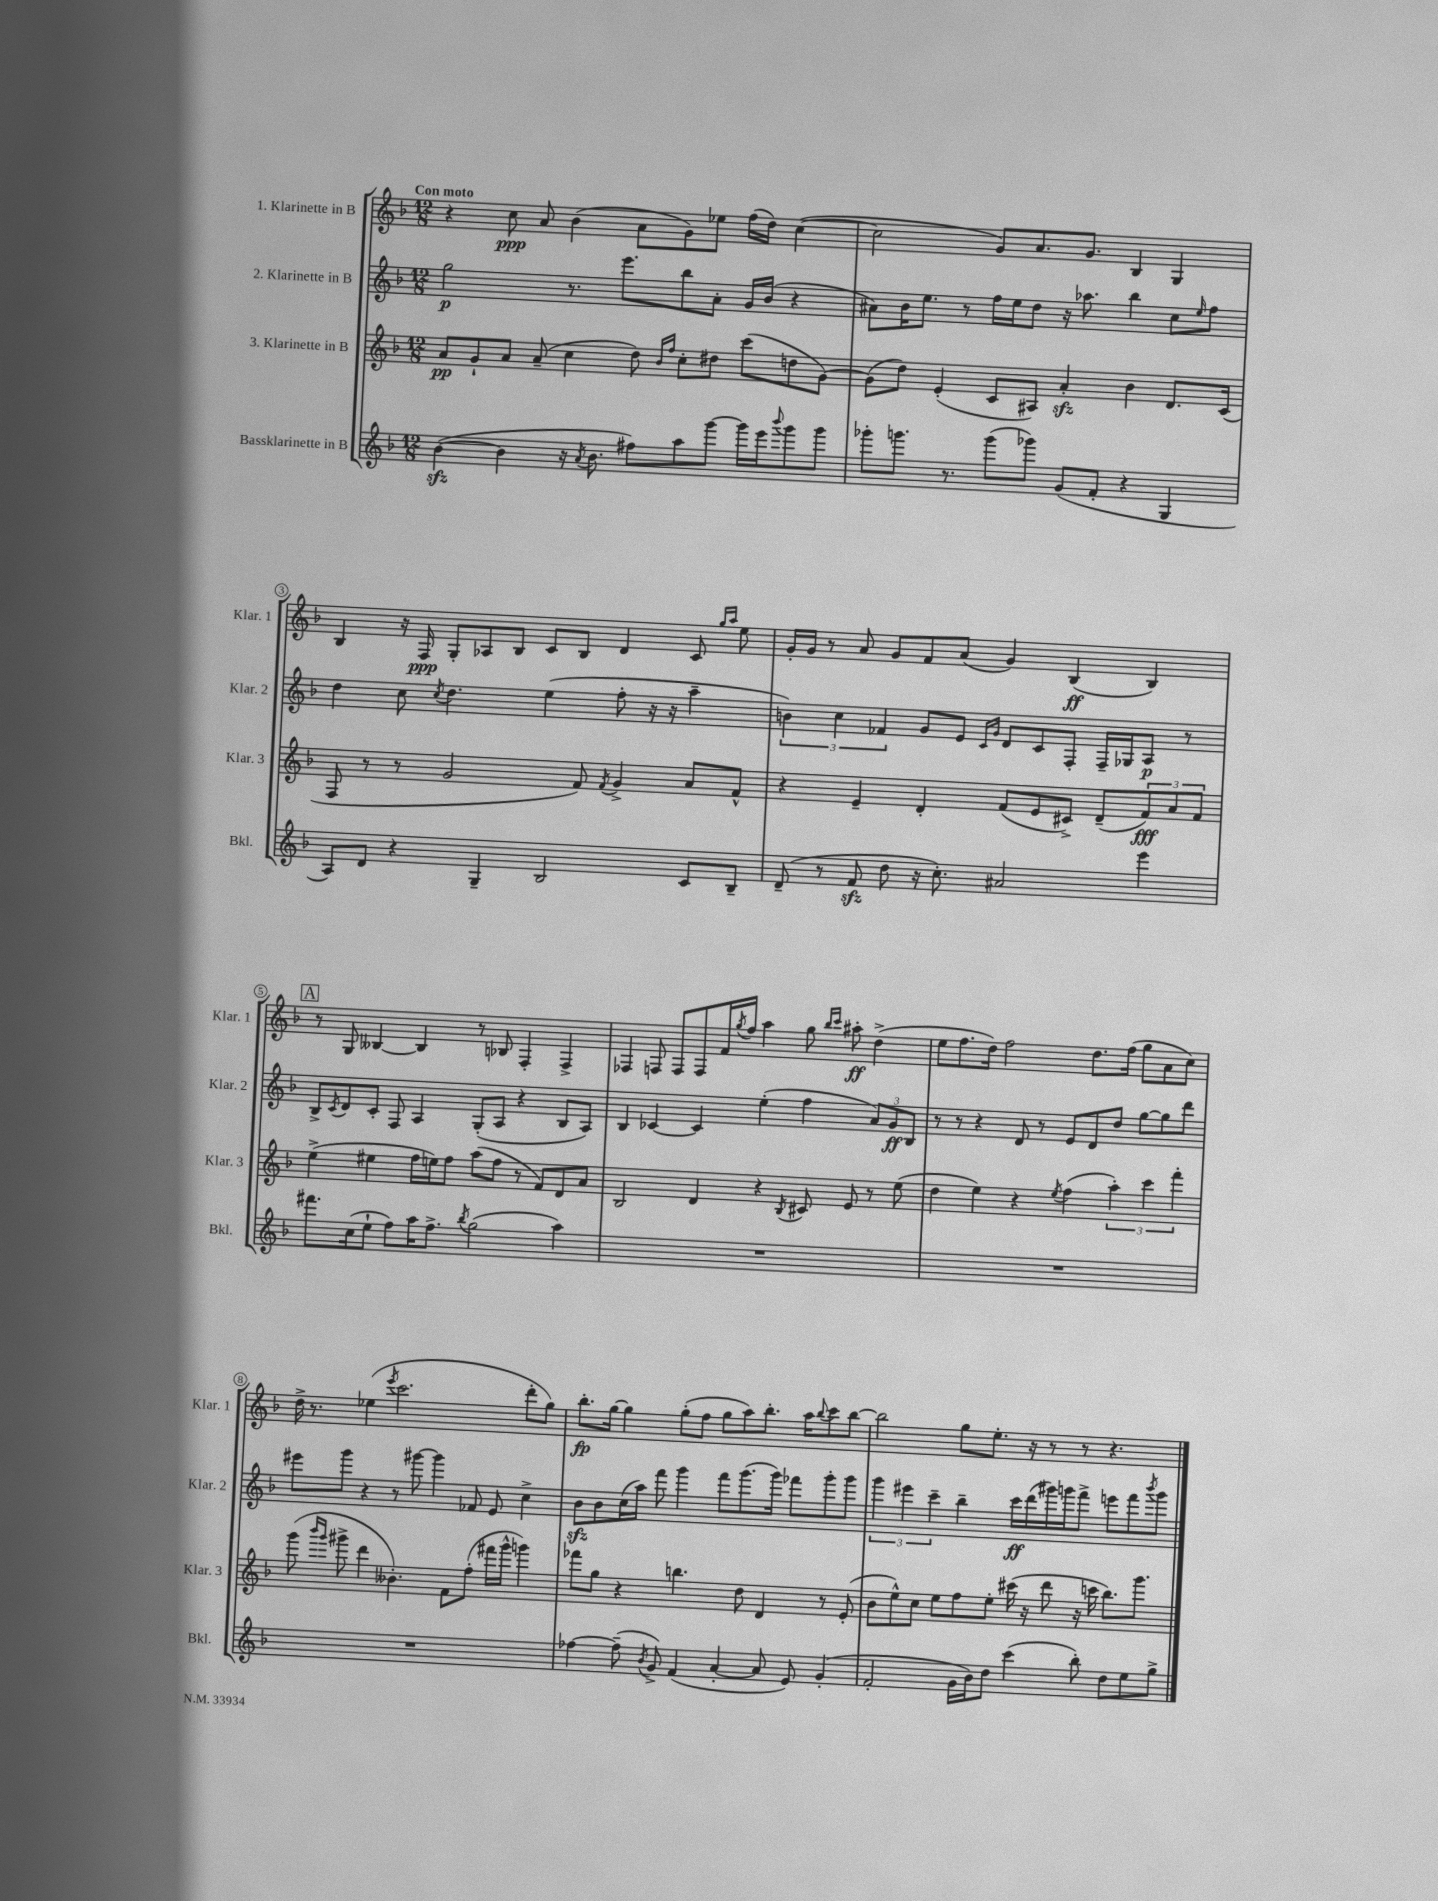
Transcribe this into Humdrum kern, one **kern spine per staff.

**kern	**kern	**dynam	**kern	**dynam	**kern	**dynam
*part4	*part3	*part3	*part2	*part2	*part1	*part1
*staff4	*staff3	*staff3	*staff2	*staff2	*staff1	*staff1
*I"Bassklarinette in B	*I"3. Klarinette in B	*	*I"2. Klarinette in B	*	*I"1. Klarinette in B	*
*I'Bkl.	*I'Klar. 3	*	*I'Klar. 2	*	*I'Klar. 1	*
*clefG2	*clefG2	*	*clefG2	*	*clefG2	*
*k[b-]	*k[b-]	*	*k[b-]	*	*k[b-]	*
*M12/8	*M12/8	*	*M12/8	*	*M12/8	*
=1	=1	=1	=1	=1	=1	=1
!	!	!	!	!	!LO:TX:a:B:t=Con moto	!
([4b-zz\	8a/L	pp	2gg\	p	4r	.
.	8g`/	.	.	.	.	.
4b-\]	8a/J	.	.	.	8cc\	ppp
.	(8a~/	.	.	.	8a/	.
16r	4cc\	.	8.r	.	(4b-\	.
8qa/	.	.	.	.	.	.
8.b-\	.	.	.	.	.	.
.	.	.	8.eee\L	.	.	.
8ff#X\L)	8dd\)	.	.	.	8a\L	.
.	16qqb-/LL	.	.	.	.	.
.	16qqff/JJ	.	.	.	.	.
8aa\	8cc'\L	.	8bb-\	.	8g\)	.
[8ggg\J	8dd#X\J	.	8a'\J	.	8ee-X\J	.
16ggg\LL]	(8ccc\L	.	16g/LL	.	(16ff\LL	.
16eee\J	.	.	(16b-/JJ	.	16dd\JJ)	.
8qqbbb-/	.	.	.	.	.	.
8ggg\	8ddn\	.	4r	.	([4cc\	.
8ggg\J	[8g\J)	.	.	.	.	.
=2	=2	=2	=2	=2	=2	=2
8ggg-X'\L	(8g\L]	.	8a#X\L)	.	2cc\]	.
8.gggn\J	8dd\J)	.	16b-\K	.	.	.
.	.	.	8.ee\J	.	.	.
.	(4e'/	.	.	.	.	.
8.r	.	.	.	.	.	.
.	.	.	8r	.	.	.
(8ggg\L	8c/L	.	16ff\LL	.	8g/L)	.
.	.	.	16ee\J	.	.	.
8ggg-X\J)	8A#X/J)	.	8dd\J	.	8.a/	.
(8g/L	4azz'/	.	16r	.	.	.
.	.	.	8.aa-X\	.	8.g/J	.
8f'/J	.	.	.	.	.	.
4r	4b-\	.	4bb-\	.	4B-/	.
4G/	8.d/L	.	8cc\L	.	4G/	.
.	.	.	16qqee/	.	.	.
.	.	.	8ff\J	.	.	.
.	(16c/Jk	.	.	.	.	.
!!LO:LB:g=z
=3	=3	=3	=3	=3	=3	=3
8A/L)	8F/	.	4dd\	.	4B-/	.
8d/J	8r	.	.	.	.	.
4r	8r	.	8cc\	.	16r	.
.	.	.	.	.	16F/	ppp
.	.	.	8qcc/	.	.	.
.	2g/	.	4.dd\	.	8G'/L	.
4G~/	.	.	.	.	8A-X/	.
.	.	.	.	.	8B-/J	.
2B-/	.	.	(4ee\	.	8c/L	.
.	8f/)	.	.	.	8B-/J	.
.	8qf/	.	.	.	.	.
.	4g^/	.	8ff'\	.	4d/	.
.	.	.	16r	.	.	.
.	.	.	16r	.	.	.
8c/L	8a/L	.	4aa~\	.	8c/	.
.	.	.	.	.	16qqgg/LL	.
.	.	.	.	.	16qqaa/JJ	.
8B-~/J	8f^^/J	.	.	.	8ee\	.
=4	=4	=4	=4	=4	=4	=4
(8d~/	4r	.	6bn\)	.	16g'/LL	.
.	.	.	.	.	16g/JJ	.
8r	.	.	.	.	8r	.
.	.	.	6cc\	.	.	.
8fzz/	4e~/	.	.	.	8a/	.
.	.	.	6f-X/	.	.	.
8dd\	.	.	.	.	8g/L	.
16r	4d'/	.	8g/L	.	8f/	.
8.cc'\)	.	.	.	.	.	.
.	.	.	8e/J	.	(8a/J	.
.	.	.	16qqc/LL	.	.	.
.	.	.	16qqg/JJ	.	.	.
2a#X/	(8f/L	.	8d/L	.	4g/)	.
.	8e/	.	8c/	.	.	.
.	8c#X^/J)	.	8F'/J	.	(4B-/	ff
.	(8d~/L	.	16F~/LL	.	.	.
.	.	.	16G-X/J	.	.	.
4eee\	12f/)	fff	8A/J	p	4B-/)	.
.	12a/	.	.	.	.	.
.	.	.	8r	.	.	.
.	12f/J	.	.	.	.	.
!!LO:LB:g=z
!!LO:REH:place=s1:t=A
=5	=5	=5	=5	=5	=5	=5
8.fff#X\L	(4ee^\	.	8B-^/L	.	8r	.
.	.	.	8qc/	.	.	.
.	.	.	8d/	.	8G/	.
(16cc\k	.	.	.	.	.	.
8ee`\J	4ee#X\	.	8c'/J	.	[4B--X/	.
8ff\L)	.	.	8F/	.	.	.
16aa\K	16ff\LL	.	4A/	.	4B--/]	.
8.ff^\J	16een\J)	.	.	.	.	.
.	8ff\J	.	.	.	.	.
8qbb-/	.	.	.	.	.	.
(2gg\	(8aa\L	.	(8G'/L	.	8r	.
.	8ff\J	.	8A/J	.	8B-X/	.
.	8r	.	4r	.	4F'/	.
.	8f/L)	.	.	.	.	.
4aa\)	8d/	.	8B-/L	.	4F^/	.
.	8a/J	.	8A/J)	.	.	.
=6	=6	=6	=6	=6	=6	=6
1.r	2B-/	.	4B-/	.	4F-X/	.
.	.	.	[4c-X/	.	8Fn/	.
.	.	.	.	.	8F/L	.
.	4d/	.	4c-/]	.	8F/	.
.	.	.	.	.	16f/L	.
.	.	.	.	.	8qgg/	.
.	.	.	.	.	16ff/JJ	.
.	4r	.	(4ee'\	.	4aa\	.
.	8qB-/	.	.	.	.	.
.	8c#X/	.	4ff\	.	8gg\	.
.	.	.	.	.	16qqbb-/LL	.
.	.	.	.	.	16qqccc/JJ	.
.	8e/	.	.	.	8aa#X'\	ff
.	8r	.	12a/L)	.	(4dd^\	.
.	.	.	12g/	ff	.	.
.	(8ee\	.	.	.	.	.
.	.	.	12B-/J	.	.	.
=7	=7	=7	=7	=7	=7	=7
1.r	4dd\	.	8r	.	8ee\L	.
.	.	.	8r	.	8.ff\	.
.	4ee\)	.	4r	.	.	.
.	.	.	.	.	16dd\Jk)	.
.	.	.	.	.	2ff\	.
.	4r	.	8d/	.	.	.
.	.	.	8r	.	.	.
.	8qee/	.	.	.	.	.
.	(4ff\	.	8e/L	.	.	.
.	.	.	8d/	.	8.dd\L	.
.	6aa'\)	.	8dd/J	.	.	.
.	.	.	.	.	(16ff\Jk	.
.	.	.	[8gg\L	.	8gg\L	.
.	6ccc\	.	.	.	.	.
.	.	.	8gg\]	.	8a\	.
.	6fff'\	.	.	.	.	.
.	.	.	8ddd\J	.	8cc\J)	.
!!LO:LB:g=z
=8	=8	=8	=8	=8	=8	=8
1.r	(8ggg\	.	8eee#X\L	.	16dd^\	.
.	.	.	.	.	8.r	.
.	16qqbbb-/LL	.	.	.	.	.
.	16qqggg/JJ	.	.	.	.	.
.	8ggg#X^\	.	8ggg\J	.	.	.
.	4ddd\	.	4r	.	(4ee-X\	.
.	.	.	.	.	8qeee/	.
.	4.b--X'\)	.	8r	.	2.ccc\	.
.	.	.	[8ggg#X\	.	.	.
.	.	.	4ggg#\]	.	.	.
.	8f\L	.	.	.	.	.
.	(8ff'\J	.	8f-X/	.	.	.
.	16fff#X\LL	.	8e/	.	.	.
.	16ggg#^^\JJ	.	.	.	.	.
.	4gggn\)	.	4cc^\	.	8ddd'\L	.
.	.	.	.	.	8gg\J)	.
=9	=9	=9	=9	=9	=9	=9
[4ff-X\	8fff-X\L	.	8b-zz\L	.	8.bb-'\L	fp
.	8gg\J	.	8b-\	.	.	.
.	.	.	.	.	[16gg\Jk	.
(8ff-~\]	4r	.	(16cc\L	.	4gg\]	.
.	.	.	16aa\JJ)	.	.	.
8qb-/	.	.	.	.	.	.
8g^/)	.	.	8fff\	.	.	.
(4f/	4.bbn\	.	4ggg\	.	(8gg'\L	.
.	.	.	.	.	8ff\J	.
[4a'/	.	.	8fff\L	.	8gg\L	.
.	8dd\	.	(8.ggg\	.	8aa\)	.
8a/]	4d/	.	.	.	8.bb-'\J	.
.	.	.	16ggg\Jk)	.	.	.
8e/)	.	.	8fff-X\L	.	.	.
.	.	.	.	.	16aa\KL	.
.	.	.	.	.	8qqbb-/	.
(4g'/	8r	.	8ggg'\	.	8ccc\	.
.	(8e'/	.	8ggg\J	.	[8bb-\J	.
=10	=10	=10	=10	=10	=10	=10
2f'/	8b-\L	.	6ggg\	.	2bb-\]	.
.	8ee^^\)	.	.	.	.	.
.	.	.	6eee#X\	.	.	.
.	8cc\J	.	.	.	.	.
.	.	.	6ccc~\	.	.	.
.	8ee\L	.	.	.	.	.
16g\LL	8ff\	.	4bb-~\	.	8gg\L	.
16b-\J)	.	.	.	.	.	.
8dd\J	8ee'\J	.	.	.	8.ee'\J	.
(4ccc\	(16ccc#X\	.	16ccc\LL	ff	.	.
.	16r	.	(16ddd\	.	16r	.
.	8ddd\	.	16ggg#X\)	.	8r	.
.	.	.	16gggn\J	.	.	.
8bb-'\)	16r	.	8fff^\J	.	8r	.
.	16cccn\	.	.	.	.	.
8dd\L	8.bb-\L)	.	8eeen\L	.	4.r	.
8ee\	.	.	8fff\	.	.	.
.	8.ggg\J	.	.	.	.	.
.	.	.	8qbbb-/	.	.	.
8gg^\J	.	.	8ggg\J	.	.	.
==	==	==	==	==	==	==
*-	*-	*-	*-	*-	*-	*-
